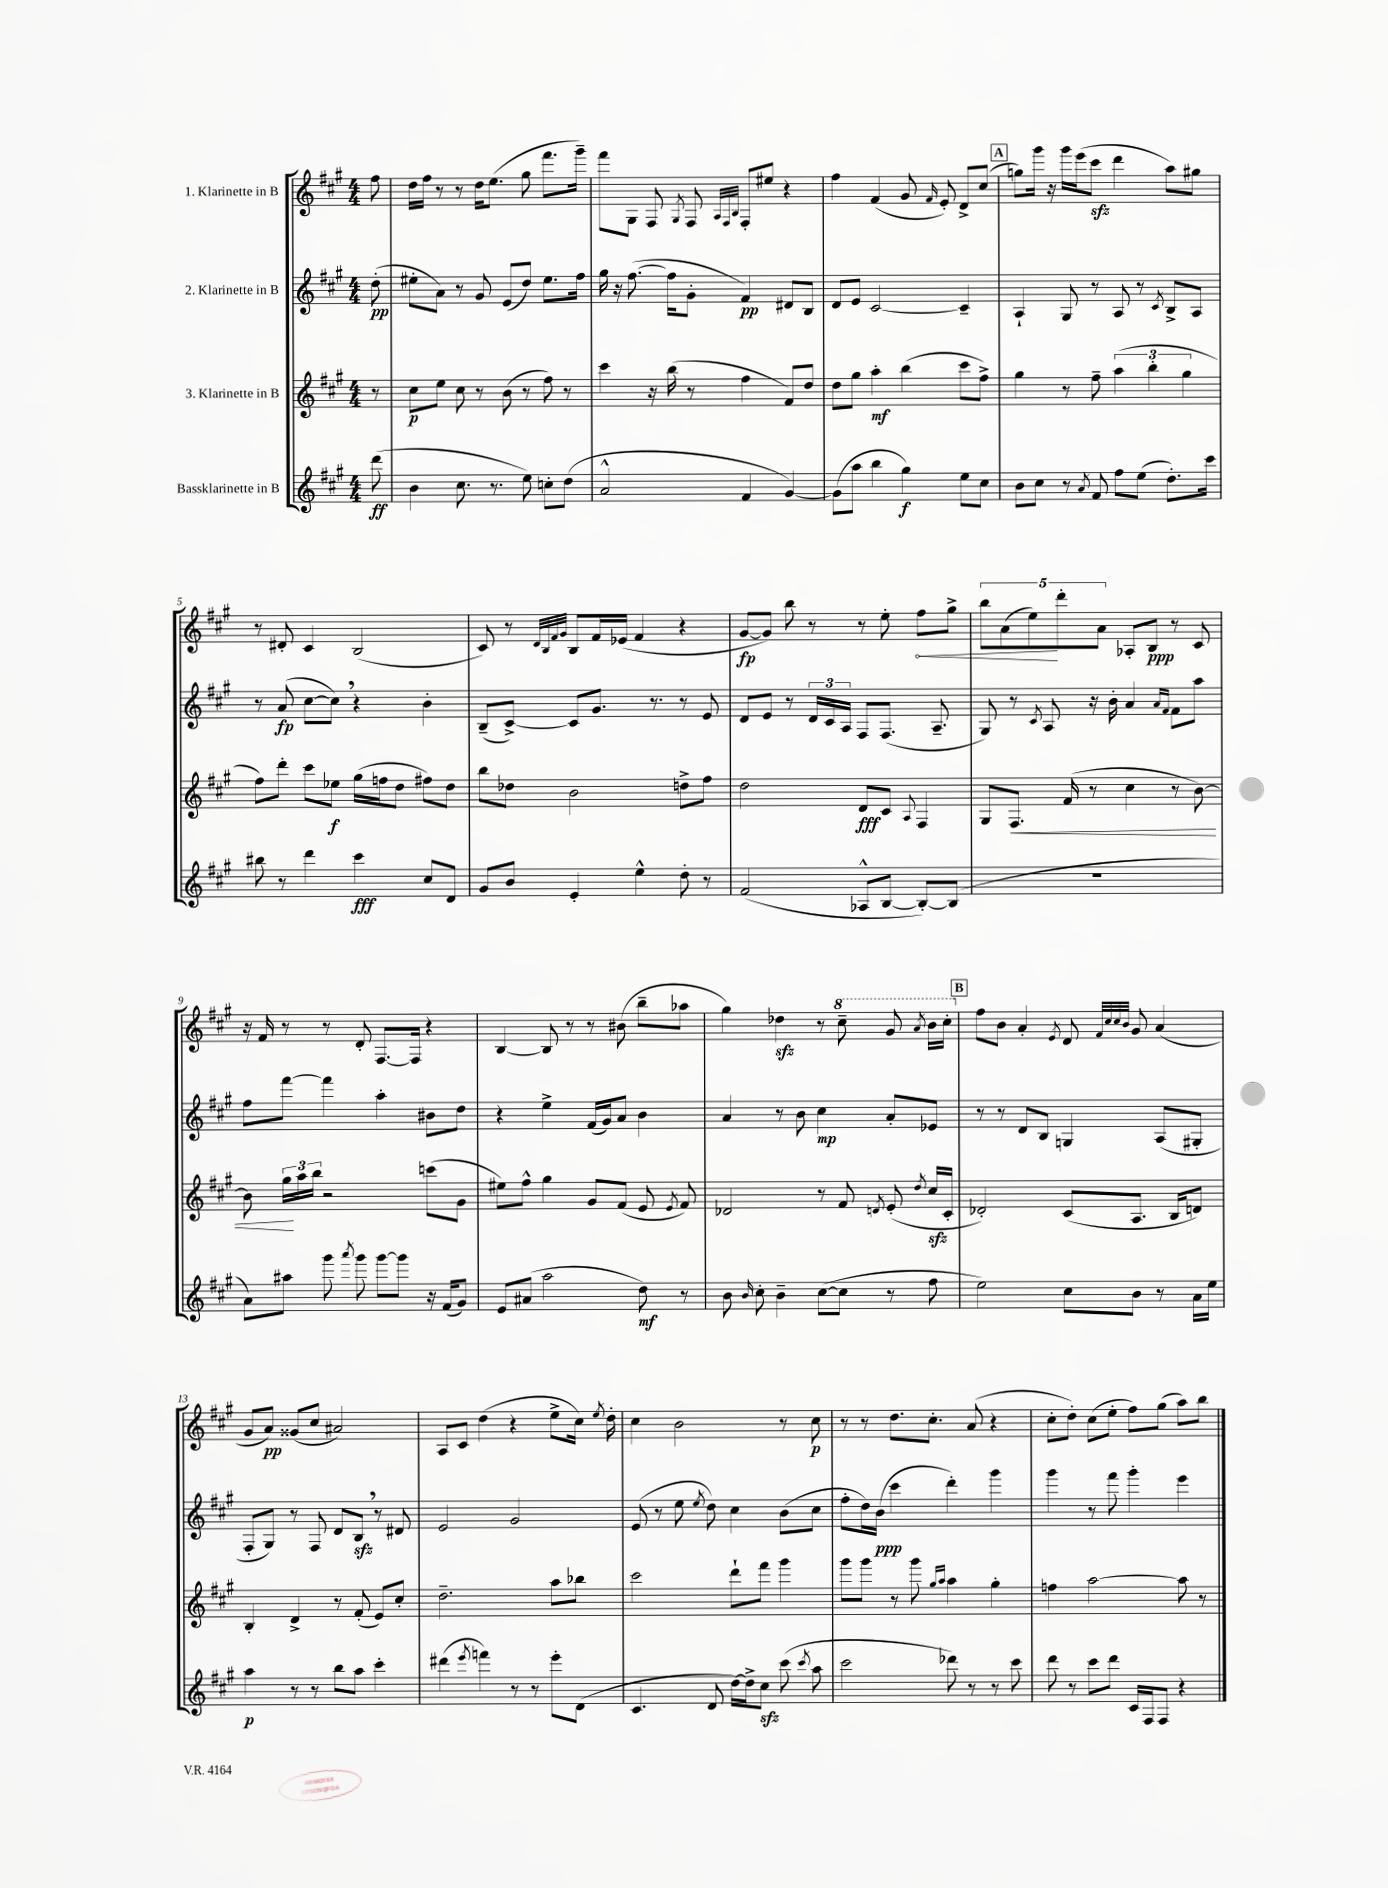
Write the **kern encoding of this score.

**kern	**kern	**kern	**kern
*staff4	*staff3	*staff2	*staff1
*clefG2	*clefG2	*clefG2	*clefG2
*k[f#c#g#]	*k[f#c#g#]	*k[f#c#g#]	*k[f#c#g#]
*M4/4	*M4/4	*M4/4	*M4/4
(8ddd	8r	(8dd'	8ff#
=	=	=	=
4b	8cc#	8ee#'	16dd
.	.	.	16ff#
.	8ee	8a)	8r
8.cc#	8cc#	8r	8r
.	8r	8g#	16dd
8.r	.	.	(8.ee
.	(8b	(8e	.
8ee)	8r	8dd)	8gg#
8cc'	8ff#)	8.ee#	8.fff#
(8dd	8r	.	.
.	.	16ff#	16ggg#~)
=	=	=	=
2a^^	4ccc#	16gg#	8fff#
.	.	16r	.
.	.	([8.ff#	8G#
.	16r	.	8F#
.	(16bb	16ff#]	.
.	.	.	8qG#
.	8r	8g#'	8F#
.	.	.	32qqA
.	.	.	32qqF#
.	.	.	32qqB
4f#	4ff#	4f#)	8F#'
.	.	.	8ee#
[4g#)	8f#)	8d#	4r
.	8dd	8B	.
=	=	=	=
(8g#]	8dd	8d	4ff#
8aa	8gg#	8e	.
4bb	4aa'	[2c#	(4f#
4gg#)	(4bb	.	8g#
.	.	.	16qqf#
.	.	.	8e')
8ee	8ccc#	4c#~]	8d^
8cc#	8ff#^)	.	(8cc#
=	=	=	=
8b	4gg#	4A`	8gg)
8cc#	.	.	16ggg#
.	.	.	16r
8r	8r	8G#	16ggg#
.	.	.	(16eee
8qa	.	.	.
8f#	8ff#~	8r	8ccc#
8ff#	(6aa	8A	4ddd
(8ee	.	8r	.
.	6bb'	.	.
.	.	8qc#	.
8.dd')	.	8B^	8aa)
.	6gg#	.	.
.	.	8A	8gg#
16ccc#	.	.	.
=	=	=	=
8bb#	8ff#)	8r	8r
8r	8ddd'	(8a	8d#'
4ddd	8ccc#	[8cc#	4c#
.	8ee-	8cc#])	.
4ccc#	(16gg#	4r	(2B
.	16ff	.	.
.	8dd	.	.
8cc#	8ff#)	4b'	.
8d	8dd	.	.
=	=	=	=
8g#	8bb	(8B~	8c#)
8b	8dd-	[8c#^)	8r
.	.	.	32qqd
.	.	.	32qqB
.	.	.	32qqf#
.	.	.	32qqg#
4e'	2b	8c#]	8B
.	.	8.g#	16f#
.	.	.	(16e-
4ee^^	.	.	4f#
.	.	8.r	.
8dd'	8dd^	8r	4r
8r	8ff#	8e	.
=	=	=	=
(2f#	2dd	8d	[8g#
.	.	8e	8g#])
.	.	8r	8bb
.	.	24d	8r
.	.	24c#	.
.	.	24A	.
8A-^^	8d	8F#	8r
[8B	8c#	(8.F#	8ee'
.	8qqA	.	.
8B'_)	4F#	.	8ff#
.	.	8.A~	.
(8B]	.	.	8gg#^
=	=	=	=
1r	8G#	8G#)	10bb
.	.	.	(10a
.	8.F#	8r	.
.	.	.	10ee)
.	.	8qc#	.
.	.	8A	.
.	.	.	10ddd'
.	(16f#	.	.
.	8r	16r	.
.	.	.	10a
.	.	16b'	.
.	4cc#	4a	8A-'
.	.	.	8B
.	.	16qqa	.
.	.	16qqf#	.
.	8r	8f#	8r
.	[8b)	8aa	8c#
=	=	=	=
8a)	8b]	8ff#	16r
.	.	.	16f#
8aa#	24gg#	[8fff#	8r
.	24aa	.	.
.	24bb	.	.
8ggg#	2r	4fff#]	8r
8qaaa	.	.	.
8ggg#	.	.	8d'
[8ggg#	.	4aa'	[8.F#
8ggg#]	.	.	.
.	.	.	16F#]
16r	(8ccc	8b#	4r
(16f#	.	.	.
8g#)	8g#	8dd	.
=	=	=	=
8e	8ee#)	4r	[4B
(8a#	8ff#^^	.	.
2aa	4gg#	4ee^	8B]
.	.	.	8r
.	8g#	(16f#	8r
.	.	16g#)	.
.	(8f#	8a	(8b#
8dd)	8e	4b	8bb~
.	8qe	.	.
8r	8f#)	.	8aa-
=	=	=	=
8b	2d-	4a	4gg#)
16qqb	.	.	.
8cc#'	.	.	.
4b~	.	8r	4dd-
.	.	8b	.
([8cc#	8r	4cc#	8r
8cc#]	8f#	.	8ccc#~
.	8qd	.	.
8r	(8e'	8a'	8gg#
.	8qdd	.	8qaa
8ff#	16cc#	8e-	16bb
.	16c#'	.	16ccc#'
=	=	=	=
2ee)	2d-')	8r	8ff#
.	.	8r	8b
.	.	8d	4a'
.	.	8B	.
.	.	.	8qe
8cc#	(8c#	4G	8d
.	.	.	32qqf#
.	.	.	32qqcc#
.	.	.	32qqcc#
.	.	.	32qqb
8b	8.A	.	8g#
8r	.	(8A	(4a
.	16B	.	.
16a	8d)	8G#'	.
16ee	.	.	.
=	=	=	=
4aa	4B'	8F#'	8g#
.	.	8G#)	8a)
8r	4d^	8r	(8g##
8r	.	8F#	8cc#
8bb	8r	8d	2a#)
8aa	(8f#'	8B	.
4ccc#'	8e)	8r	.
.	8cc#'	8d#	.
=	=	=	=
(4ddd#	2.dd~	2e	8A
.	.	.	8c#
8qeee	.	.	.
4fff)	.	.	(4dd
8r	.	2g#	4r
8r	.	.	.
8eee'	8aa	.	8ee^
(8d	8bb-	.	16cc#)
.	.	.	8qee
.	.	.	16dd'
=	=	=	=
4.c#	2ccc#	(8e	4cc#
.	.	8r	.
.	.	8ee	2b
.	.	8qee	.
8d	.	8dd)	.
[16dd)	8ddd`	4cc#	.
16dd^]	.	.	.
8cc#	8fff#	.	.
(8ccc#	4ggg#	(8b	8r
8qccc#	.	.	.
8aa	.	8cc#	8cc#
=	=	=	=
2ccc#	8ggg#	8ff#'	8r
.	8ggg#	16dd)	8r
.	.	(16b	.
.	8r	4ccc#	8.dd
.	8ggg#	.	.
.	.	.	8.cc#'
.	16qqgg#	.	.
.	16qqaa	.	.
8ddd-)	4aa	4ddd')	.
8r	.	.	(8a
8r	4gg#'	4ggg#	4r
8ccc#	.	.	.
=	=	=	=
8ddd	4ff	4ggg#	8cc#'
8r	.	.	8dd')
8ccc#	[2aa	8r	(8cc#
8ddd	.	8fff#	8ee'
16c#	.	4ggg#'	8ff#)
16F#	.	.	.
8F#	.	.	(8gg#
4r	8aa]	4eee	8aa)
.	8r	.	8bb
==	==	==	==
*-	*-	*-	*-
